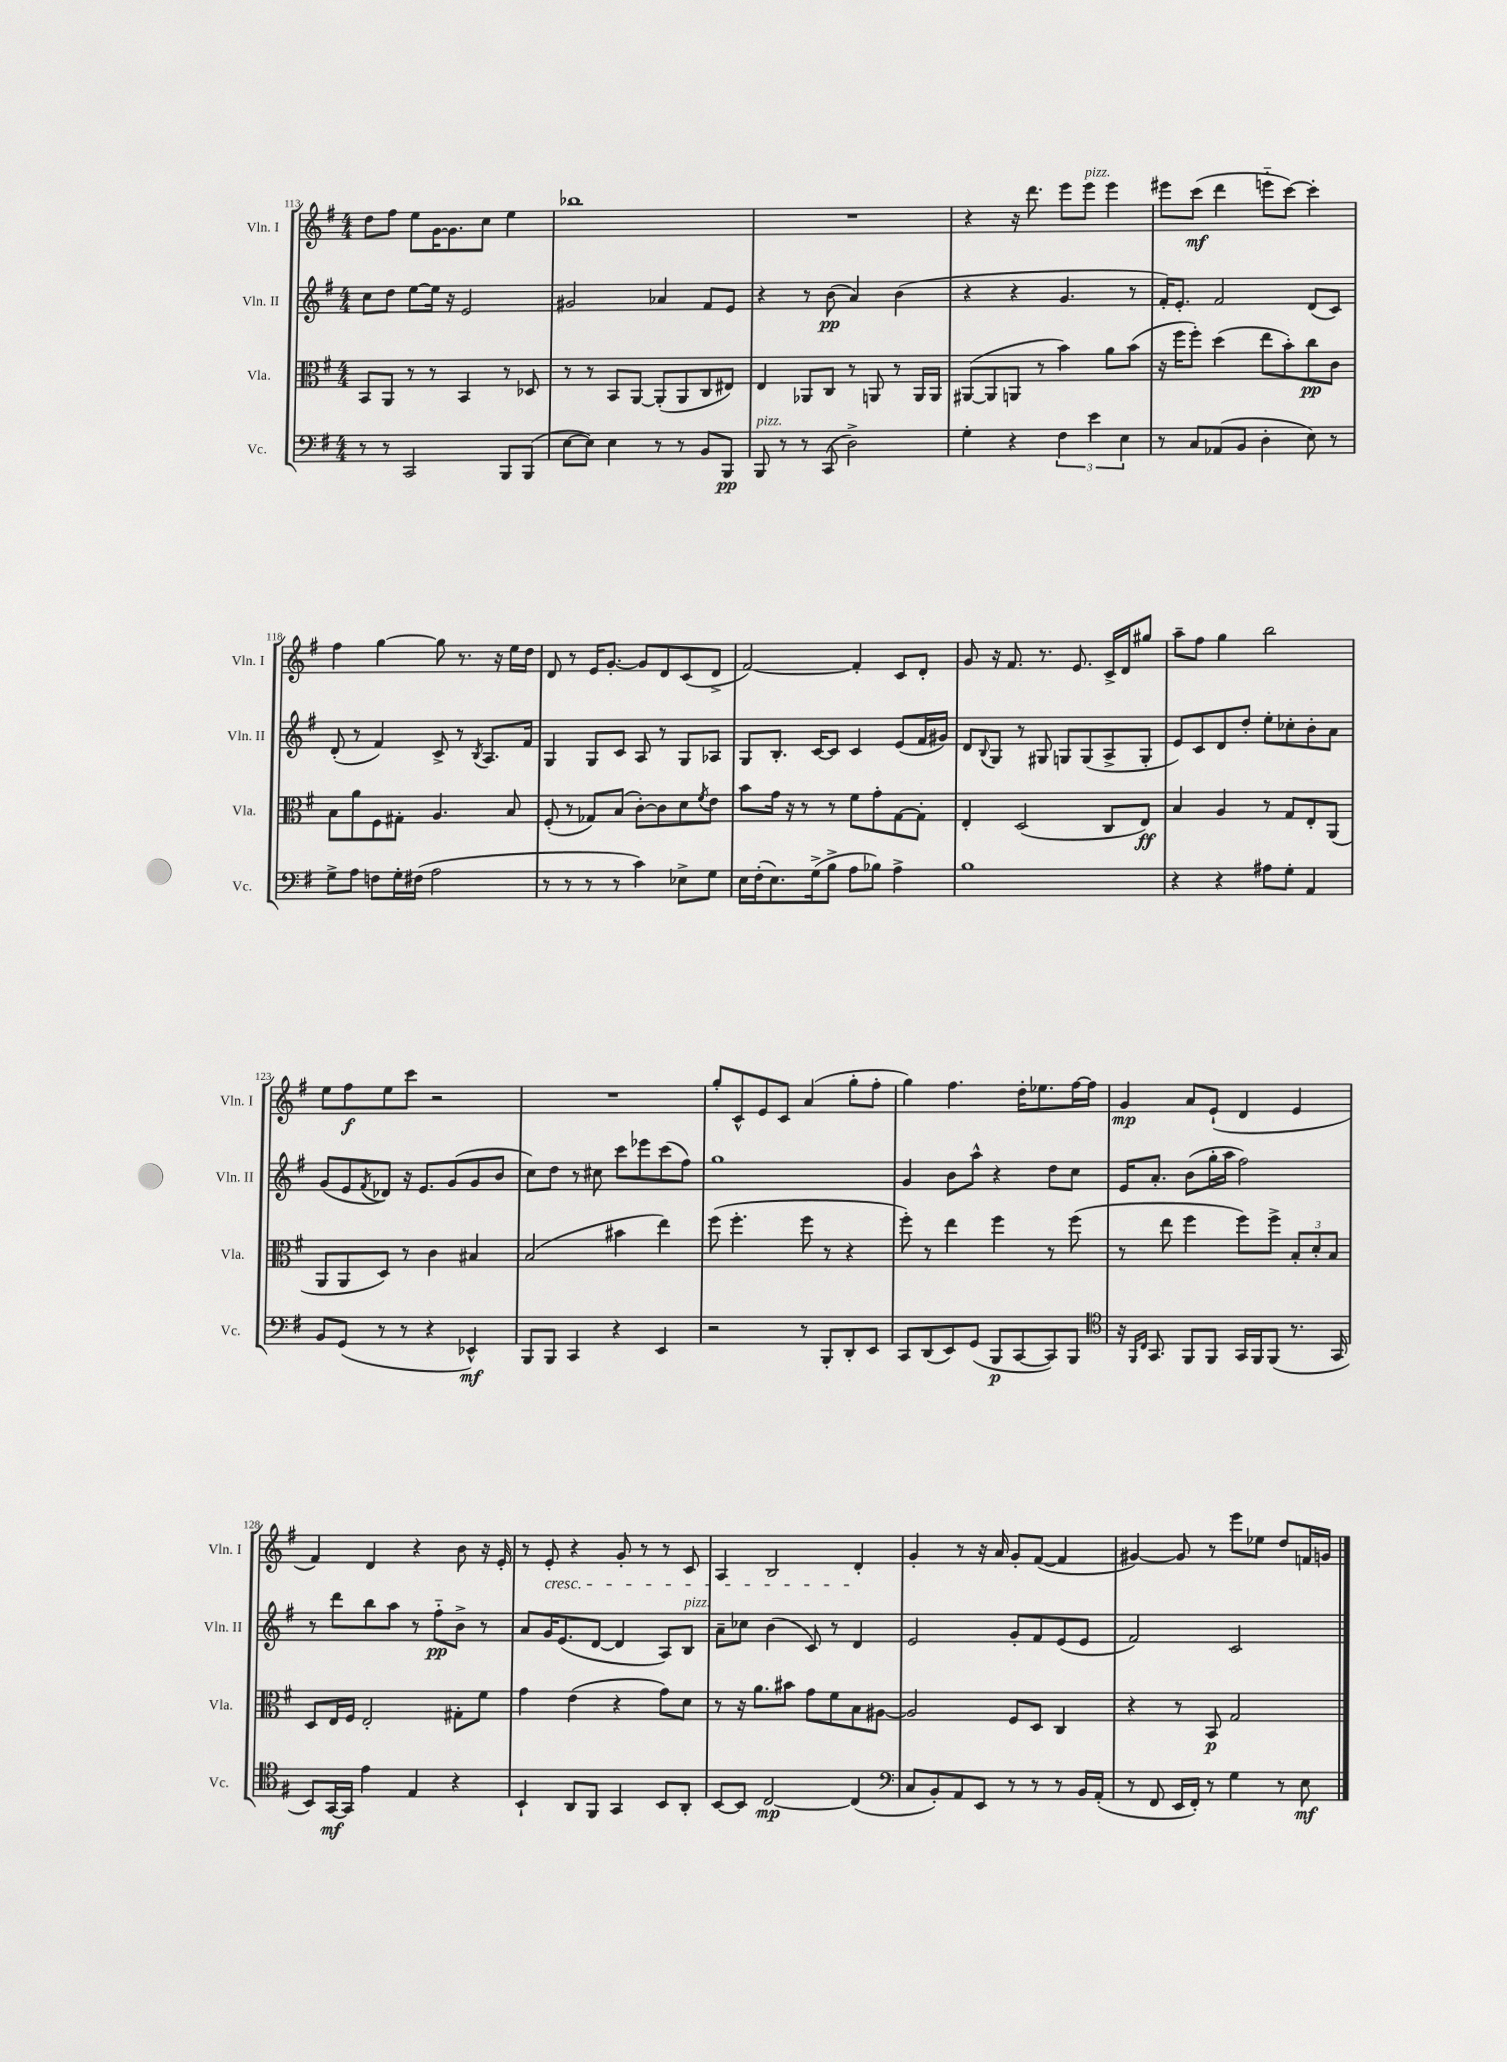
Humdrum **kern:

**kern	**kern	**kern	**kern
*staff4	*staff3	*staff2	*staff1
*clefF4	*clefC3	*clefG2	*clefG2
*k[f#]	*k[f#]	*k[f#]	*k[f#]
*M4/4	*M4/4	*M4/4	*M4/4
8r	8BB	8cc	8dd
8r	8AA	8dd	8ff#
2CC	8r	[8ee	8ee
.	8r	16ee]	[16g
.	.	16r	8.g]
.	4BB	2e	.
.	.	.	8cc
8BBB	8r	.	4ee
(8BBB	8D-	.	.
=	=	=	=
[8E	8r	2g#	1bb-
8E])	8r	.	.
4E	8BB	.	.
.	[8AA	.	.
8r	(8AA']	4a-	.
8r	8AA	.	.
8BB	8C	8f#	.
8BBB	8E#)	8e	.
=	=	=	=
8BBB	4E	4r	1r
8r	.	.	.
8r	8AA-	8r	.
(8CC	8C	(8b	.
2D^)	8r	4a)	.
.	8AA	.	.
.	8r	(4b	.
.	16AA	.	.
.	16AA	.	.
=	=	=	=
4G'	([8AA#	4r	4r
.	8AA#]	.	.
4r	8AA	4r	16r
.	.	.	8.ddd
.	8r	.	.
6F#	4b)	4.g	8eee
.	.	.	8eee
6e	.	.	.
.	8a	.	4eee
6E	.	.	.
.	(8b	8r	.
=	=	=	=
8r	16r	16f#')	8eee#
.	16ff#	8.e'	.
8C	8ff#')	.	(8ccc
(8AA-	(4dd	2f#	4ddd
8BB	.	.	.
4D'	8ee	.	8eee'~
.	8b')	.	[8ccc)
8E)	8cc	(8d	4ccc']
8r	8c	8c)	.
=	=	=	=
8G^	8B	(8d'	4ff#
8A	8a	8r	.
8F	8F#	4f#)	[4gg
16G'	8G#'	.	.
(16F#	.	.	.
2A	4.A	8c^	8gg]
.	.	8r	8.r
.	.	8qB	.
.	.	8.A	.
.	.	.	16r
.	8B	.	16ee
.	.	16f#	16dd
=	=	=	=
8r	(8F#'	4G	8d
8r	8r	.	8r
8r	8G-)	8G	16e
.	.	.	[8.g'
8r	(8B	8c	.
4c)	[8c')	8A	8g]
.	8c]	8r	8d
8E-^	8d	8G	(8c
.	8qf#	.	.
8G	8e	8A-	8d^
=	=	=	=
16E	8b	8G	[2f#)
(16F#'	.	.	.
8.E)	16g	8.B'	.
.	16r	.	.
.	8r	.	.
(16G^	.	[16c	.
8B^	8r	8c]	.
8A	8f#	4c	4f#']
8B-)	8g'	.	.
4A^	[8G	(8e	8c
.	8G']	16f#	8d'
.	.	16g#)	.
=	=	=	=
1B	4E'	8d	8g
.	.	8qqB	.
.	.	8G	16r
.	.	.	8.f#
.	(2D	8r	.
.	.	8G#	8.r
.	.	8G	.
.	.	.	8.e
.	.	(8G	.
.	8C	8A^	16c^
.	.	.	16d
.	8E)	8G'	8gg#
=	=	=	=
4r	4B	8e)	8aa~
.	.	8c	8ff#
4r	4A	8d	4gg
.	.	8dd'	.
8A#	8r	8ee'	2bb
8G'	8G	8cc-'	.
4AA	8E'	8b'	.
.	(8AA	8a	.
=	=	=	=
8BB	8AA	(8g	8ee
(8GG	8AA	8e	8ff#
.	.	8qf#	.
8r	8D)	8d-)	8ee
8r	8r	16r	8ccc
.	.	8.e	.
4r	4c	.	2r
.	.	(8g	.
4EE-^^)	4B#	8g	.
.	.	8b	.
=	=	=	=
8BBB	(2B	8cc)	1r
8BBB	.	8dd	.
4CC	.	8r	.
.	.	8cc#	.
4r	4b#	8ccc	.
.	.	8eee-	.
4EE	4ee)	(8ccc	.
.	.	8ff#)	.
=	=	=	=
2r	(8ff#	1gg	8gg'
.	4.ff#'	.	8c^^
.	.	.	8e
.	.	.	8c
8r	8ff#	.	(4a
8BBB'	8r	.	.
8DD'	4r	.	8gg'
8EE	.	.	8ff#'
=	=	=	=
8CC	8ff#')	4g	4gg)
(8DD	8r	.	.
8EE)	4ee	8b	4.ff#
(8GG	.	8aa^^	.
8BBB	4ff#	4r	.
[8CC	.	.	16dd'
.	.	.	8.ee-
8CC])	8r	8dd	.
8BBB	(8ff#	8cc	[16ff#
.	.	.	16ff#]
=	=	=	=
*clefC4	*	*	*
16r	8r	16e	4g
16qqFF#	.	.	.
16qqC	.	.	.
8.GG	.	8.a'	.
.	8ee	.	.
8FF#	4ff#	(8b	8a
8FF#	.	16gg'	(8e`
.	.	16aa	.
16GG	8ff#)	2ff#)	4d
16FF#	.	.	.
(8FF#	8ff#^	.	.
8.r	12B'	.	4e
.	12d'	.	.
.	12B	.	.
16GG	.	.	.
=	=	=	=
8BB)	8D	8r	4f#)
[16GG	16E	8ddd	.
16GG]	16F#	.	.
4e	2E'	8bb	4d
.	.	8aa	.
4E	.	8r	4r
.	.	8ff#'~	.
4r	8G#'	8b^	8b
.	8f#	8r	16r
.	.	.	16e'
=	=	=	=
4BB`	4g	8a	8r
.	.	16g	8e'
.	.	(8.e	.
8AA	(4e	.	4r
8FF#	.	[8d	.
4GG	4r	4d]	8g'
.	.	.	8r
8BB	8g)	8A)	8r
8AA'	8d	8B	8c
=	=	=	=
[8BB	8r	8a~	4A
8BB]	16r	8cc-	.
.	8.a	.	.
[2C	.	(4b	2B
.	8b#	.	.
.	8g	8c)	.
.	8f#	8r	.
(4C]	8B	4d	4d'
.	[8A#	.	.
=	=	=	=
*clefF4	*	*	*
8C	2A#]	2e	4g'
8BB')	.	.	.
8AA	.	.	8r
8EE	.	.	16r
.	.	.	16a
8r	8F#	8g'	8g'
8r	8D	8f#	([8f#
8r	4C	(8e	4f#]
16BB	.	8e	.
(16AA'	.	.	.
=	=	=	=
8r	4r	2f#)	[4g#)
8FF#	.	.	.
16EE	8r	.	8g#]
16FF#')	.	.	.
8r	8BB	.	8r
4G	2G	2c	8eee
.	.	.	8ee-
8r	.	.	8dd
8E	.	.	16f
.	.	.	16g
==	==	==	==
*-	*-	*-	*-
